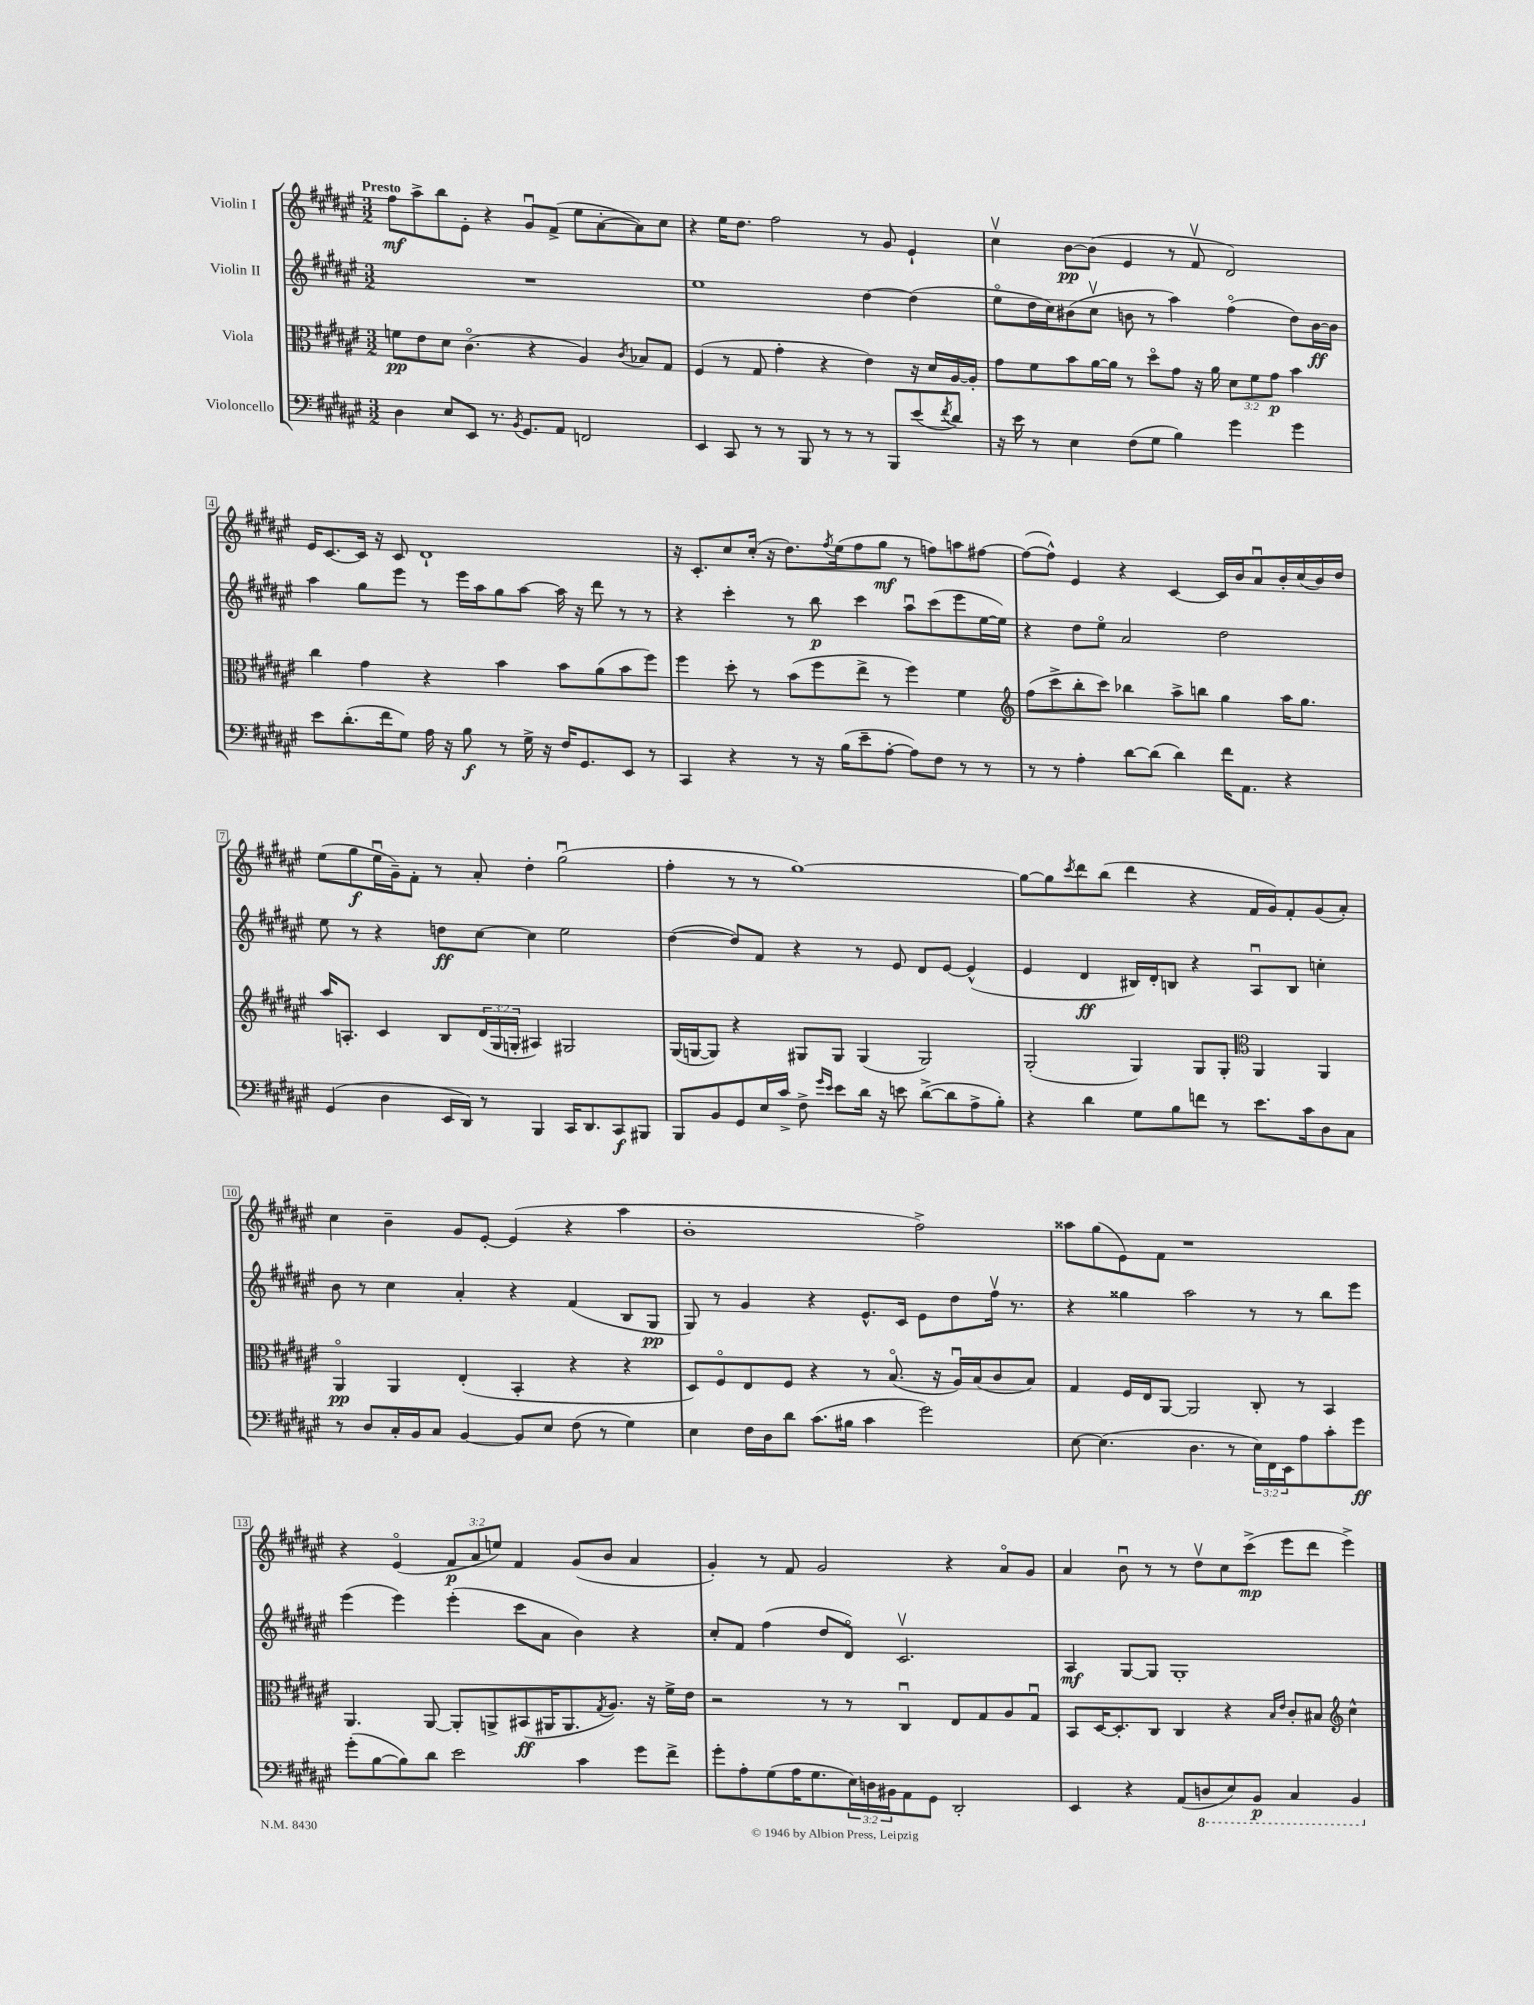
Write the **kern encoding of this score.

**kern	**kern	**kern	**kern
*staff4	*staff3	*staff2	*staff1
*clefF4	*clefC3	*clefG2	*clefG2
*k[f#c#g#d#a#e#]	*k[f#c#g#d#a#e#]	*k[f#c#g#d#a#e#]	*k[f#c#g#d#a#e#]
*M3/2	*M3/2	*M3/2	*M3/2
4D#	8f	1.r	8ff#
.	8e#	.	8aa#^
8E#	8d#	.	8bb
8EE#	(4.c#o	.	8e#'
8.r	.	.	4r
8qBB	.	.	.
8.GG#	.	.	.
.	4r	.	8g#u
8AA#	.	.	(8f#^
2FF	4A#)	.	8ee#
.	.	.	[8a#'
.	8qc#	.	.
.	8B-	.	8a#])
.	8G#	.	8cc#
=	=	=	=
4EE#	(4F#	1ee#	4r
8CC#	8r	.	16ee#
.	.	.	8.dd#
8r	8G#	.	.
8r	4g#'	.	2ff#
8BBB	.	.	.
8r	4r	.	.
8r	.	.	.
8r	4e#)	[4dd#	8r
8BBB	.	.	8g#
(8e#	16r	(4dd#]	4e#`
.	16d#	.	.
8qf#	.	.	.
8d#)	[16A#	.	.
.	16A#']	.	.
=	=	=	=
16r	8g#	8ee#o	4cc#v
16e#	.	.	.
8r	8f#	16dd#	.
.	.	16cc#)	.
4E#	8b	(8b#	[8b
.	[16a#	8cc#v	(8b]
.	16a#]	.	.
(8F#	8r	8b	4e#
8G#	8dd#o	8r	.
4B)	8g#	4aa#)	8r
.	16r	.	8f#v
.	16a#	.	.
4g#	12d#	(4ff#o	2d#)
.	12f#	.	.
.	12g#	.	.
4g#	4b	8dd#)	.
.	.	[16b	.
.	.	16b]	.
=	=	=	=
8e#	4cc#	4aa#	16e#
.	.	.	[8.c#
(8.d#'	.	.	.
.	4g#	8gg#	16c#]
16f#	.	.	16r
8G#)	.	8eee#	8c#
16A#	4r	8r	1d#`
16r	.	.	.
8B	.	16eee#	.
.	.	16aa#	.
8r	4b	8gg#	.
16G#^	.	[8aa#	.
16r	.	.	.
16F#	8b	16aa#]	.
8.GG#	.	16r	.
.	(8a#	8ddd#	.
8EE#	8b	8r	.
8r	8ff#)	8r	.
=	=	=	=
4CC#	4ff#	4r	16r
.	.	.	8.c#'
4r	8dd#'	4ccc#'	8cc#
.	8r	.	(16cc#'
.	.	.	16r
8r	(8b	8r	8.dd#)
16r	8ff#	8bb	.
.	.	.	8qff#
(16B	.	.	(16ee#
8e#~	8ee#^	4ccc#	8ff#
[8A#'	8r	.	8gg#
8A#])	4ff#)	8aa#u	8r
8F#	.	(8ccc#	8ff)
8r	4f#	8eee#	8aa
8r	.	[16ee#	[8ff#
.	.	16ee#])	.
=	=	=	=
*	*clefG2	*	*
8r	(8ff#	4r	(8ff#_
8r	8ccc#^	.	8ff#^^])
4A#'	8bb'	8dd#	4e#
.	8ccc#)	8ee#o	.
[8d#	4bb-	2a#	4r
(8d#]	.	.	.
4d#)	8aa#^	.	[4c#
.	8bb	.	.
16f#	4gg#	2dd#	16c#]
8.AA#	.	.	16b
.	.	.	8a#u
4r	16aa#	.	16b'
.	8.gg#	.	(16cc#
.	.	.	16b)
.	.	.	16dd#
=	=	=	=
(4GG#	16aa#	8ee#	(8ee#
.	8.A'	.	.
.	.	8r	8gg#
4D#	4c#	4r	16ee#u
.	.	.	16g#~)
.	.	.	8f#'
16EE#	8B	8dd	8r
16DD#)	.	.	.
8r	(24d#	[8cc#	8a#'
.	24G#	.	.
.	24G'	.	.
4BBB	4A#)	4cc#]	4dd#'
16CC#	2G#	2ee#	(2gg#u
8.DD#	.	.	.
8CC#	.	.	.
8BBB#	.	.	.
=	=	=	=
8BBB	(16G#	([4dd#	4ff#'
.	[16G	.	.
8BB	8G])	.	.
8GG#	4r	8dd#])	8r
16E#	.	8f#	8r
16c#^	.	.	.
8F#^	8G#	4r	[1gg#)
16qqg#	.	.	.
16qqe#	.	.	.
8e#	8G#	.	.
16d#	(4G#	8r	.
16r	.	.	.
8e	.	8e#	.
([8d#^	2G#)	8d#	.
8d#]	.	[8e#	.
8A#^	.	(4e#^^]	.
8B')	.	.	.
=	=	=	=
4r	(2G#'	4e#	8gg#_
.	.	.	8gg#]
.	.	.	8qccc#
4d#	.	4d#	8ddd#
.	.	.	(8bb
8G#	4G#)	16B#)	4ddd#
.	.	16d#'	.
8B	.	8B	.
8f	8G#	4r	4r
8r	8G#'	.	.
*	*clefC3	*	*
8.e#	4AA#	8A#u	16f#
.	.	.	16g#)
.	.	8B	8f#'
16c#	.	.	.
8D#	4AA#	4cc'	(8g#
8C#	.	.	8a#')
=	=	=	=
8r	4AA#o	8b	4cc#
8D#	.	8r	.
16C#'	4AA#	4cc#	4b~
16BB	.	.	.
8C#	.	.	.
[4BB	(4E#'	4a#'	8g#
.	.	.	[8e#'
8BB]	4BB'	4r	(4e#]
8E#	.	.	.
(8F#	4r	(4f#	4r
8r	.	.	.
4G#)	4r	8B	4aa#
.	.	8G#	.
=	=	=	=
4E#	8D#)	8G#)	1b'
.	8F#o	8r	.
16F#	8E#	4g#	.
16D#	.	.	.
8d#	8F#	.	.
(8.c#	4r	4r	.
16B#	.	.	.
4c#	8r	8.e#^^	.
.	(8.Bo	.	.
.	.	16c#	.
2g#)	.	8e#	2ff#^)
.	16r	.	.
.	16A#u)	8dd#	.
.	(16B	.	.
.	8c#	16ff#v	.
.	.	8.r	.
.	8B)	.	.
=	=	=	=
[8E#	4G#	4r	8aa##
(4.E#]	.	.	(8gg#
.	16F#	4gg##	8e#)
.	16E#	.	.
.	[8AA#	.	8f#
4.D#	2AA#]	2aa#	1r
8r	.	.	.
24E#)	8C#'	8r	.
24FF#	.	.	.
24EE#	.	.	.
8A#	8r	8r	.
8c#'	4BB	8bb	.
8g#	.	8eee#	.
=	=	=	=
(8g#'	4.AA#	(4eee#	4r
[8B	.	.	.
8B])	.	4eee#)	(4e#o
8d#	[8AA#	.	.
2e#	8AA#']	(4eee#'	12f#
.	.	.	12a#
.	8AA^	.	.
.	.	.	12ee)
.	(8BB#	8ccc#	4f#
.	16AA#	8a#	.
.	8.AA#	.	.
4c#	.	4b)	(8g#
.	8qG#	.	.
.	8.A#)	.	8b
8g#	.	4r	4a#
.	16r	.	.
8f#^	16f#^	.	.
.	16e#	.	.
=	=	=	=
8g#'	2r	8cc#'	4g#')
8A#'	.	8f#	.
(8G#	.	(4ff#	8r
16A#	.	.	8f#
8.G#	.	.	.
.	8r	8dd#	2g#
24E#)	8r	8d#o)	.
24D	.	.	.
24BB#	.	.	.
8AA#	4C#u	2.c#v	.
8GG#	.	.	.
2DD#'	8E#	.	4r
.	8G#	.	.
.	8A#	.	8a#o
.	8G#u	.	8g#
=	=	=	=
4EE#	8BB	4A#	4a#
.	[16D#	.	.
.	8.D#']	.	.
4r	.	[8G#	8bu
.	8C#	8G#]	8r
(8AA#	4C#	1G#'	8r
8DD	.	.	8dd#v
8EE#)	4r	.	8cc#
8BBB	.	.	(8ccc#^
.	16qqB	.	.
.	16qqe#	.	.
4CC#	8c#'	.	8eee#
.	8B#	.	8ddd#
*	*clefG2	*	*
4BBB	4cc#^^	.	4eee#^)
==	==	==	==
*-	*-	*-	*-
